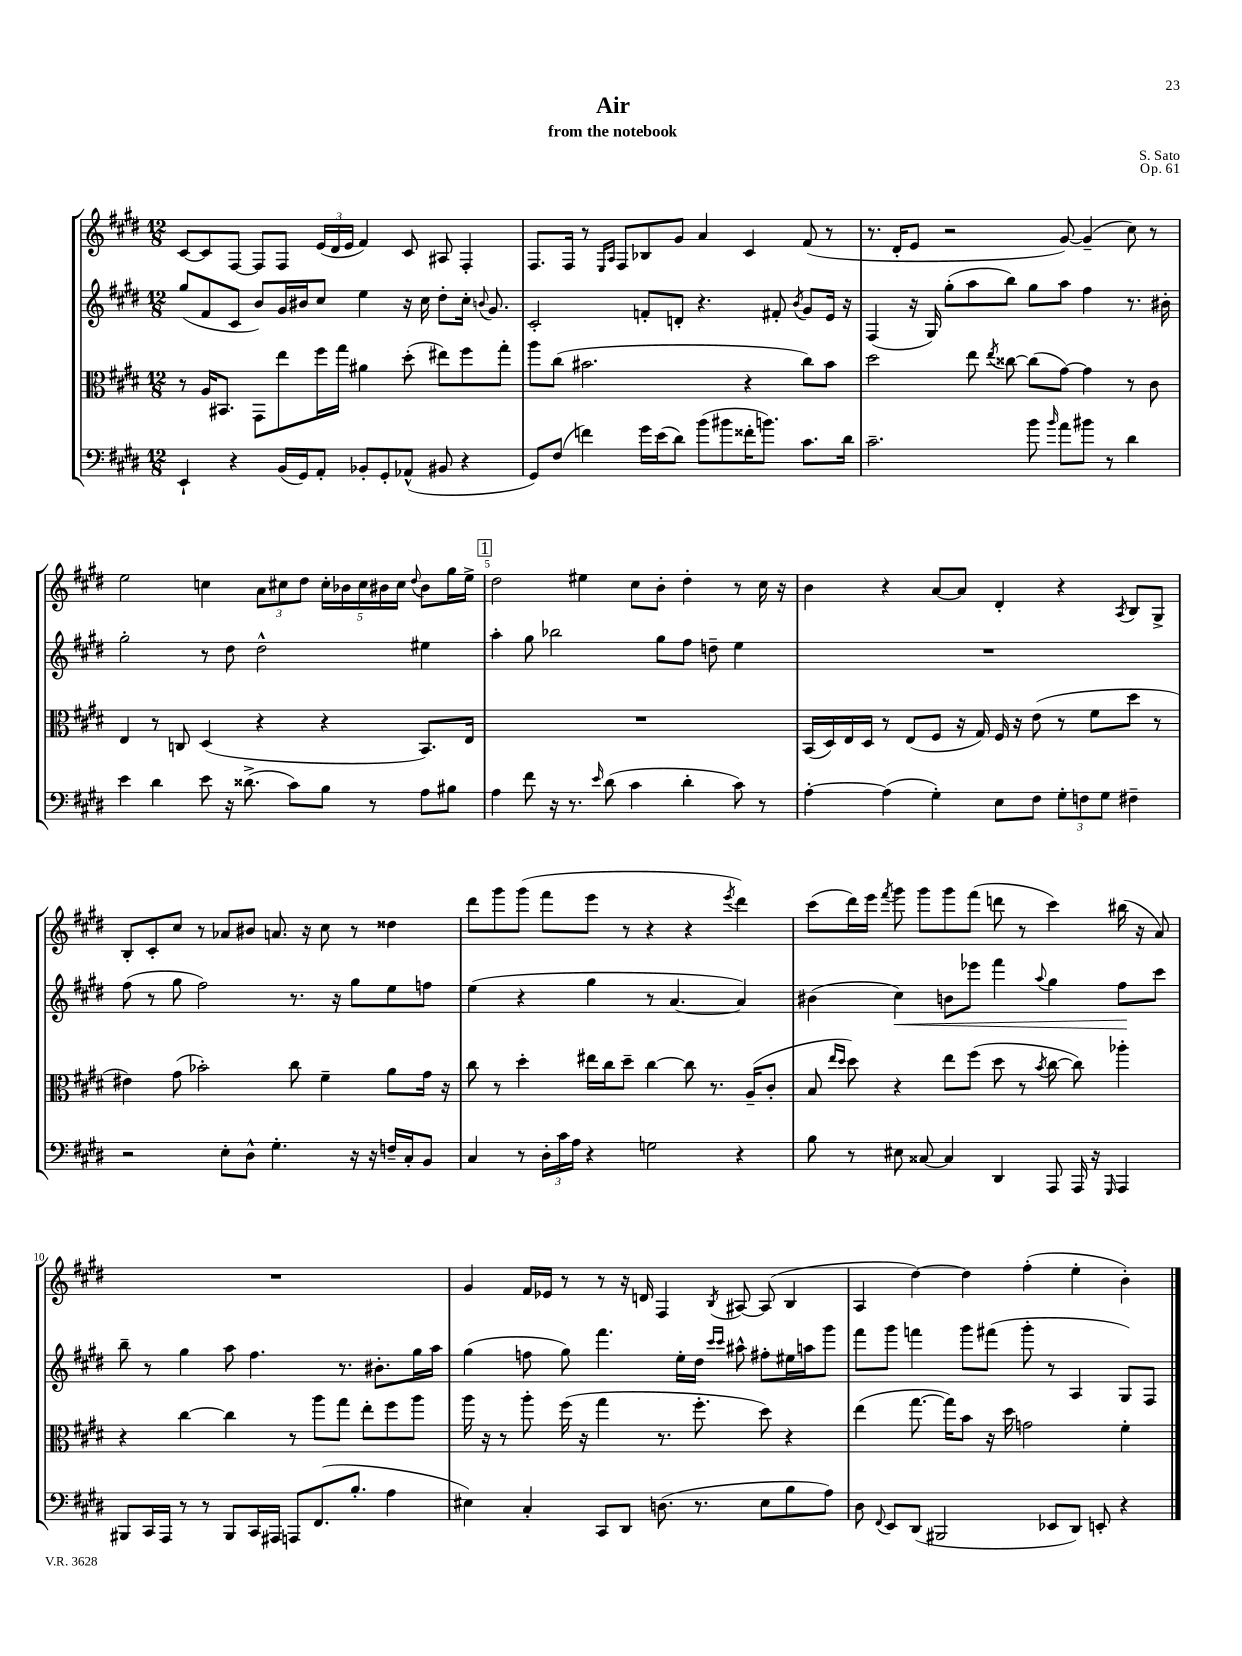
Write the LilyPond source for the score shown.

\header { title = "Air" composer = "S. Sato" subtitle = "from the notebook" opus = "Op. 61" }
<<
\new StaffGroup <<
\new Staff = "s0" {
    \clef treble \key e \major \numericTimeSignature \time 12/8
    \autoBeamOff cis'8[~ cis'8 fis8]~ fis8[ fis8] \tuplet 3/2 { e'16[( dis'16 e'16] } fis'4) cis'8 ais8 fis4-. |
    fis8.[ fis16] r8 \grace { e16[ a16] } fis8[ bes8 gis'8] a'4 cis'4 fis'8( r8 |
    r8. dis'16[-. e'8] r2 gis'8~) gis'4--( cis''8) r8 |
    e''2 c''4 \tuplet 3/2 { a'8[ cis''8 dis''8] } \tuplet 5/4 { cis''16[-. bes'16 cis''16 bis'16 cis''16] } \appoggiatura { dis''8 } bis'8[ gis''16 e''16]-> |
    \mark \markup { \box "1" } dis''2 eis''4 cis''8[ b'8]-. dis''4-. r8 cis''16 r16 |
    b'4 r4 a'8[~ a'8] dis'4-. r4 \acciaccatura { a8 } b8[ gis8]-> |
    b8[-. cis'8-. cis''8] r8 aes'8[ bis'8] a'8. r16 cis''8 r8 disis''4 |
    dis'''8[ gis'''8 gis'''8]( fis'''8[ e'''8] r8 r4 r4 \acciaccatura { e'''8 } dis'''4) |
    cis'''8[( dis'''16) e'''16] \acciaccatura { fis'''8 } gis'''8 gis'''8[ gis'''8 fis'''8]( d'''8 r8 cis'''4) bis''16( r16 a'8) |
    R1. |
    gis'4 fis'16[ ees'16] r8 r8 r16 d'16 fis4 \acciaccatura { b8 } ais8~ ais8( b4 |
    a4 dis''4~) dis''4 fis''4-.( e''4-. b'4-.) \bar "|." |
}
\new Staff = "s1" {
    \clef treble \key e \major \numericTimeSignature \time 12/8
    \autoBeamOff gis''8[( fis'8 cis'8] b'8[) gis'16 bis'16 cis''8] e''4 r16 cis''16 dis''8[-. cis''16]-. \appoggiatura { b'8 } gis'8. |
    cis'2-. f'8[-. d'8]-. r4. fis'8-. \acciaccatura { b'8 } gis'8[ e'16] r16 |
    fis4( r16 gis16) gis''8[-.( a''8 b''8]) gis''8[ a''8] fis''4 r8. bis'16-. |
    gis''2-. r8 dis''8 dis''2-^ eis''4 |
    \mark \markup { \box "1" } a''4-. gis''8 bes''2 gis''8[ fis''8] d''8-- e''4 |
    R1. |
    fis''8( r8 gis''8 fis''2) r8. r16 gis''8[ e''8 f''8] |
    e''4( r4 gis''4 r8 a'4.~ a'4) |
    bis'4( cis''4\<) b'8[ ees'''8] fis'''4 \appoggiatura { a''8 } gis''4 fis''8[\! cis'''8] |
    b''8-- r8 gis''4 a''8 fis''4. r8. bis'8.[-. gis''16 a''16] |
    gis''4( f''8 gis''8) fis'''4. e''16[-. dis''16] \grace { cis'''16[ cis'''16] } ais''8-^ fis''8[-. eis''16 a''16 gis'''8] |
    fis'''8[ gis'''8] f'''4 gis'''8[ fis'''8]( gis'''8-. r8 a4 gis8[) fis8] \bar "|." |
}
\new Staff = "s2" {
    \clef alto \key e \major \numericTimeSignature \time 12/8
    \autoBeamOff r8 a16[ bis,8.] gis,8[ e''8 fis''16 gis''16] ais'4 dis''8-.( eis''8[) fis''8 gis''8]-. |
    a''8[ cis''8]( bis'2. r4 cis''8[) bis'8] |
    dis''2 e''8 \acciaccatura { e''8 } cisis''8~ cisis''8[( gis'8]~) gis'4 r8 cis'8 |
    e4 r8 c8 dis4( r4 r4 b,8.[) e16] |
    \mark \markup { \box "1" } R1. |
    b,16[( dis16) e16 dis16] r8 e8[( fis8] r16 gis16) fis16 r16 e'8( r8 fis'8[ dis''8] r8 |
    eis'4) gis'8( bes'2-.) cis''8 fis'4-- a'8[ gis'16] r16 |
    cis''8 r8 dis''4-. eis''16[ cis''16 dis''8]-- cis''4~ cis''8 r8. a16[--( cis'8]-. |
    b8 \grace { e''16[ dis''16] } dis''8) r4 e''8[ fis''8]( dis''8 r8 \acciaccatura { b'8 } cis''8~ cis''8) aes''4-. |
    r4 cis''4~ cis''4 r8 a''8[ gis''8] e''8[-. fis''8 a''8] |
    a''16 r16 r8 a''8-. fis''16( r16 gis''4 r8. fis''8.-. dis''8) r4 |
    e''4( gis''8.~ gis''16[) b'8] r16 dis''16 g'2 fis'4-. \bar "|." |
}
\new Staff = "s3" {
    \clef bass \key e \major \numericTimeSignature \time 12/8
    \autoBeamOff e,4-! r4 b,16[( gis,16) a,8]-. bes,8[-. gis,8-. aes,8]-^( bis,8 r4 |
    gis,8[) fis8]( f'4) gis'16[ e'16( dis'8]) b'8[( bis'8 fisis'16-. b'8.]) cis'8.[ dis'16] |
    cis'2.-- b'8 \grace { b'16 } a'8[ bis'8] r8 dis'4 |
    e'4 dis'4 e'8 r16 disis'8.->( cis'8[) b8] r8 a8[ bis8] |
    \mark \markup { \box "1" } a4 fis'8 r16 r8. \grace { e'16 } dis'8( cis'4 dis'4-. cis'8) r8 |
    a4~-. a4( gis4-.) e8[ fis8] \tuplet 3/2 { gis8[-. f8 gis8] } fis4-- |
    r2 e8[-. dis8]-^ gis4.-. r16 r16 f16[-- cis16-. b,8] |
    cis4 r8 \tuplet 3/2 { dis16[-. cis'16 a16] } r4 g2 r4 |
    b8 r8 eis8 cisis8~ cisis4 dis,4 a,,8 a,,16 r16 \grace { gis,,16 } a,,4 |
    bis,,8[ cis,16 a,,16] r8 r8 bis,,8[ cis,16 ais,,16] a,,8[ fis,8.( b8.]-. a4 |
    eis4) cis4-. cis,8[ dis,8] d8.( r8. eis8[ b8 a8]) |
    dis8 \appoggiatura { fis,8 } e,8[ dis,8]( bis,,2 ees,8[ dis,8]) e,8-. r4 \bar "|." |
}
>>
>>
\layout { \context { \Score \override BarNumber.break-visibility = ##(#f #t #t) barNumberVisibility = #(every-nth-bar-number-visible 5) } }
